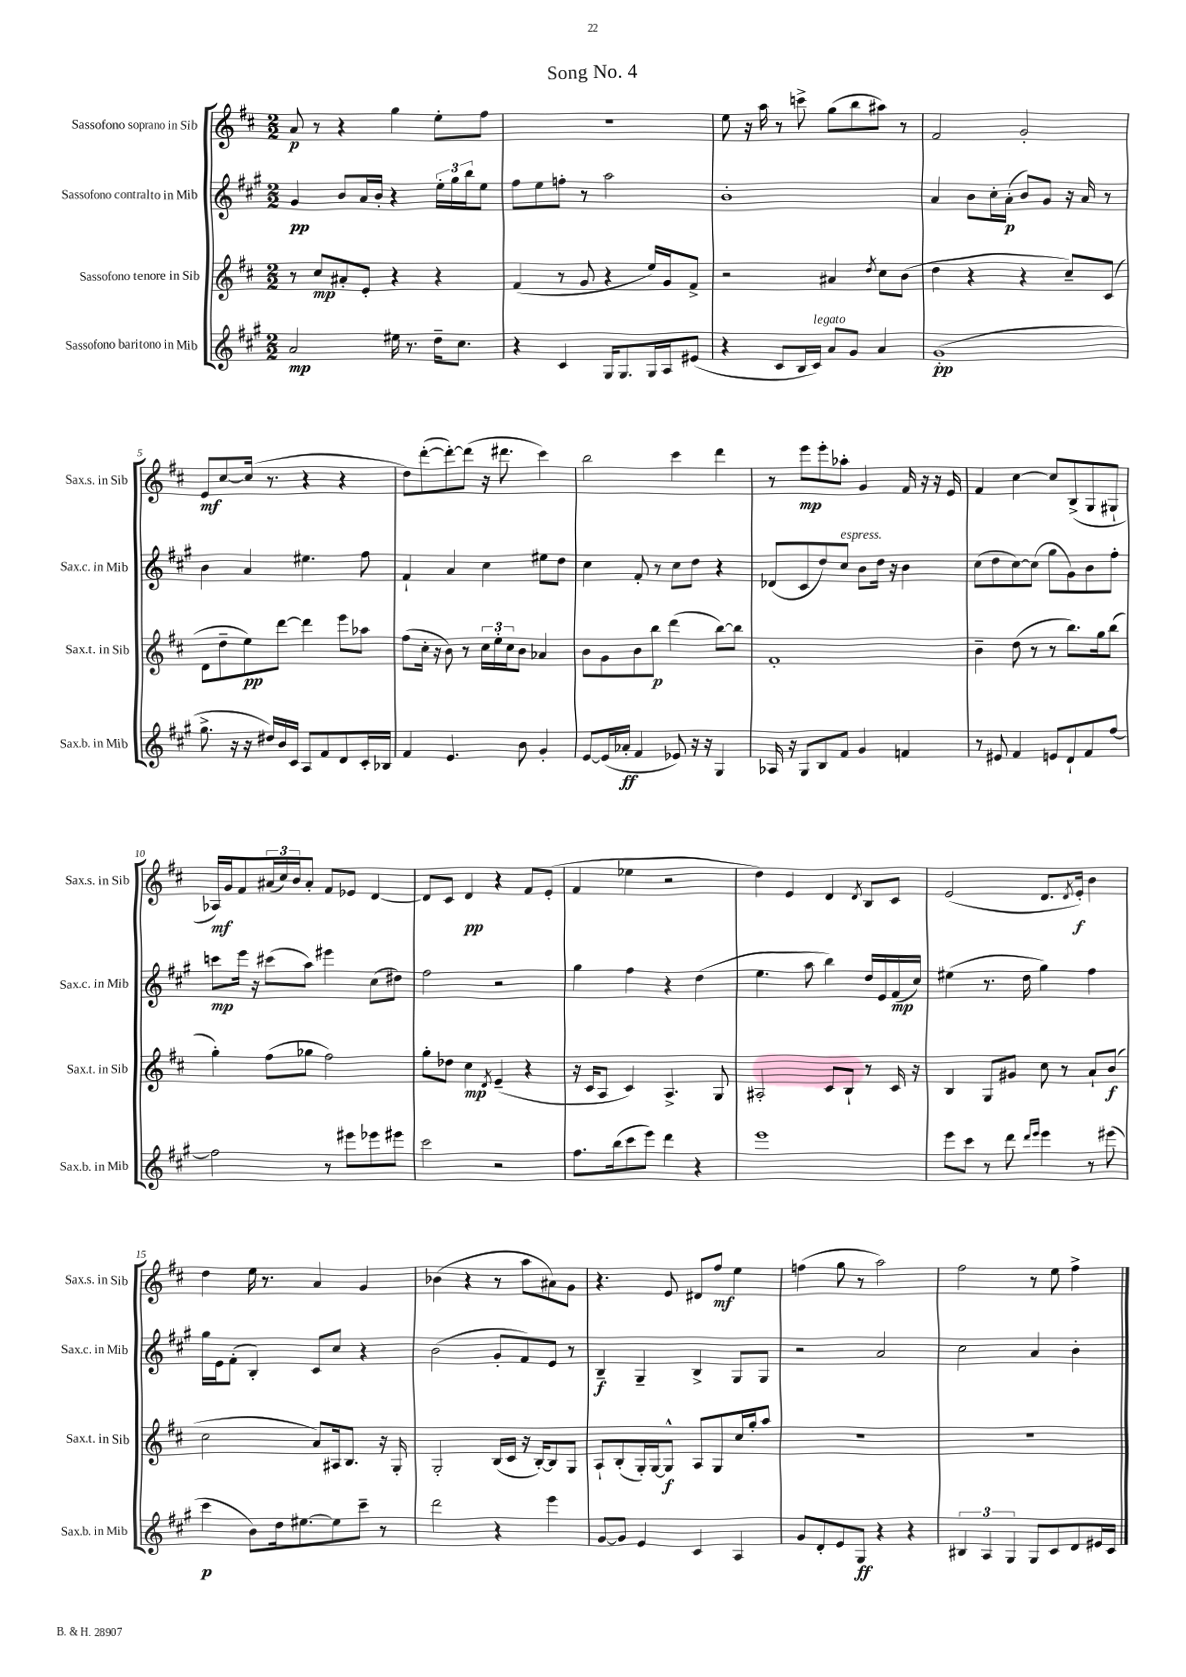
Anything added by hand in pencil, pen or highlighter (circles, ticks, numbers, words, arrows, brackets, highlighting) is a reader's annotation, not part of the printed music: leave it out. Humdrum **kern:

**kern	**kern	**kern	**kern
*staff4	*staff3	*staff2	*staff1
*clefG2	*clefG2	*clefG2	*clefG2
*k[f#c#g#]	*k[f#c#]	*k[f#c#g#]	*k[f#c#]
*M2/2	*M2/2	*M2/2	*M2/2
2a	8r	4g#	8a
.	8cc#	.	8r
.	8a#'	8b	4r
.	8e'	16a	.
.	.	16b'	.
16ee#	4r	4r	4gg
8.r	.	.	.
16dd~	4r	24ee'	8ee'
.	.	24gg#	.
8.cc#	.	.	.
.	.	24bb	.
.	.	8ee	8ff#
=	=	=	=
4r	(4f#	8ff#	1r
.	.	8ee	.
4c#	8r	8ff'	.
.	8g	8r	.
16G#	4r	2aa	.
8.G#	.	.	.
16G#	16ee)	.	.
16A	16g	.	.
(8e#	8f#^	.	.
=	=	=	=
4r	2r	1b'	8ee
.	.	.	16r
.	.	.	16aa
8c#	.	.	8r
16B	.	.	8ccc^
16c#)	.	.	.
8a	4a#	.	(8gg
8g#	.	.	8bb
.	8qdd	.	.
4a	8cc#	.	8aa#)
.	(8b	.	8r
=	=	=	=
(1g#'	4dd	4a	2f#
.	4r	8b	.
.	.	16cc#'	.
.	.	(16a'	.
.	4r	8b)	2g'
.	.	8g#	.
.	8cc#~)	16r	.
.	.	16a	.
.	(8c#	8r	.
=	=	=	=
8.gg#^	8d	4b	8e
.	8dd~	.	[8cc#
16r	.	.	.
16r	8ee)	4a	(16cc#]
16dd#)	.	.	8.r
16b	[8ddd	.	.
16c#	.	.	.
8A	4ddd]	4.ee#	4r
8f#	.	.	.
8d	8eee	.	4r
16c#'	8aa-	8ff#	.
16B-	.	.	.
=	=	=	=
4f#	(8ff#	4f#`	8dd)
.	16cc#'	.	([8ddd'
.	16r	.	.
4.e	8b)	4a	8ddd'_)
.	8r	.	(8ddd]
.	24cc#	4cc#	16r
.	24ee'	.	.
.	.	.	8.ddd#
.	24cc#	.	.
8b	8b	.	.
4g#'	4a-	8ee#	4ccc#)
.	.	8dd	.
=	=	=	=
[8e	8b	4cc#	2bb
(16e]	8g	.	.
16a-'	.	.	.
4f#	8b	8f#'	.
.	8bb	8r	.
8e-)	(4ddd	8cc#	4ccc#
16r	.	8dd	.
16r	.	.	.
4G#	[8bb)	4r	4ddd
.	8bb]	.	.
=	=	=	=
16A-	1f#'	(8d-	8r
16r	.	.	.
8G#	.	8c#	8eee
8B	.	8dd)	8eee'
8f#	.	8cc#	8aa-'
4g#	.	8b	4g
.	.	16dd	.
.	.	16r	.
4f	.	4b	16f#
.	.	.	16r
.	.	.	16r
.	.	.	16e
=	=	=	=
8r	4b~	(8cc#	4f#
8e#	.	8dd	.
4f#	(8dd	[8cc#)	[4cc#
.	8r	(8cc#]	.
8e	8r	8gg#	8cc#]
8d`	8.bb)	8g#)	(8B^
8f#	.	8b	8G
.	16gg	.	.
[8ff#	(8bb	8ff#'	8G#`
=	=	=	=
2ff#]	4gg')	8ccc	16A-)
.	.	.	16g
.	.	16eee	8f#
.	.	16r	.
.	(8ff#	(8ccc#	(24a#
.	.	.	24cc#)
.	.	.	24b
.	8gg-	8aa)	8a#'
8r	2ff#)	4eee#	8f#
8eee#	.	.	8e-
8eee-	.	(8cc#	[4d
8eee#	.	8dd#)	.
=	=	=	=
2ccc#	8gg'	2ff#	8d]
.	8dd-	.	8c#
.	4cc#	.	4d
.	8qd	.	.
2r	(4e~	2r	4r
.	4r	.	8f#
.	.	.	(8e'
=	=	=	=
8.ff#	16r	4gg#	4f#
.	16c#	.	.
.	8A	.	.
(16bb	.	.	.
8ccc#	4c#)	4ff#	4ee-
8eee)	.	.	.
4ddd	4.A^	4r	2r
4r	.	(4dd	.
.	8G	.	.
=	=	=	=
1eee	2A#'	4.ee	4dd)
.	.	.	4e
.	.	8aa	.
.	8c#	4bb)	4d
.	8B`	.	.
.	.	.	8qd
.	8r	16dd	8B
.	.	16e	.
.	16c#	(16f#	8c#
.	16r	16cc#)	.
=	=	=	=
8eee	4B	(4ee#	(2e
8ccc#	.	.	.
8r	8G	8.r	.
8ddd	8g#	.	.
.	.	16dd	.
16qqddd	.	.	.
16qqeee	.	.	.
4eee	8cc#	4gg#)	8.d
.	8r	.	.
.	.	.	8qd
.	.	.	16e')
8r	8a`	4ff#	4b
(8eee#	(8b	.	.
=	=	=	=
4ccc#	2cc#	16gg#	4dd
.	.	16e	.
.	.	(8f#'	.
8b)	.	4B')	16ee
.	.	.	8.r
16dd	.	.	.
[8.ee#	.	.	.
.	8a)	8c#	4a
8ee#]	16A#	8cc#	.
.	8.B	.	.
8ccc#~	.	4r	4g
8r	16r	.	.
.	16G'	.	.
=	=	=	=
2ddd	2G'	(2b	(4b-
.	.	.	4r
4r	(16B	8g#'	8r
.	16c#	.	.
.	16r	8f#)	8aa
.	[16B')	.	.
4eee	8B]	8e	8a#)
.	8G	8r	8g
=	=	=	=
[8g#	8A`	4B~	4.r
8g#]	(8B'	.	.
4e	16G')	4G#~	.
.	[16G	.	.
.	8G^^]	.	8e
4c#	8A	4B^	8d#
.	8G	.	8ff#
4A	16cc#	8G#	4ee
.	16gg'	.	.
.	8aa	8G#	.
=	=	=	=
8g#	1r	2r	(4ff
8d'	.	.	.
8e	.	.	8gg
8G#	.	.	8r
4r	.	2a	2aa)
4r	.	.	.
=	=	=	=
6B#	1r	2cc#	2ff#
6A	.	.	.
6G#	.	.	.
8G#	.	4a	8r
8c#	.	.	8ee
8d	.	4b'	4ff#^
16e#	.	.	.
16c#	.	.	.
==	==	==	==
*-	*-	*-	*-
